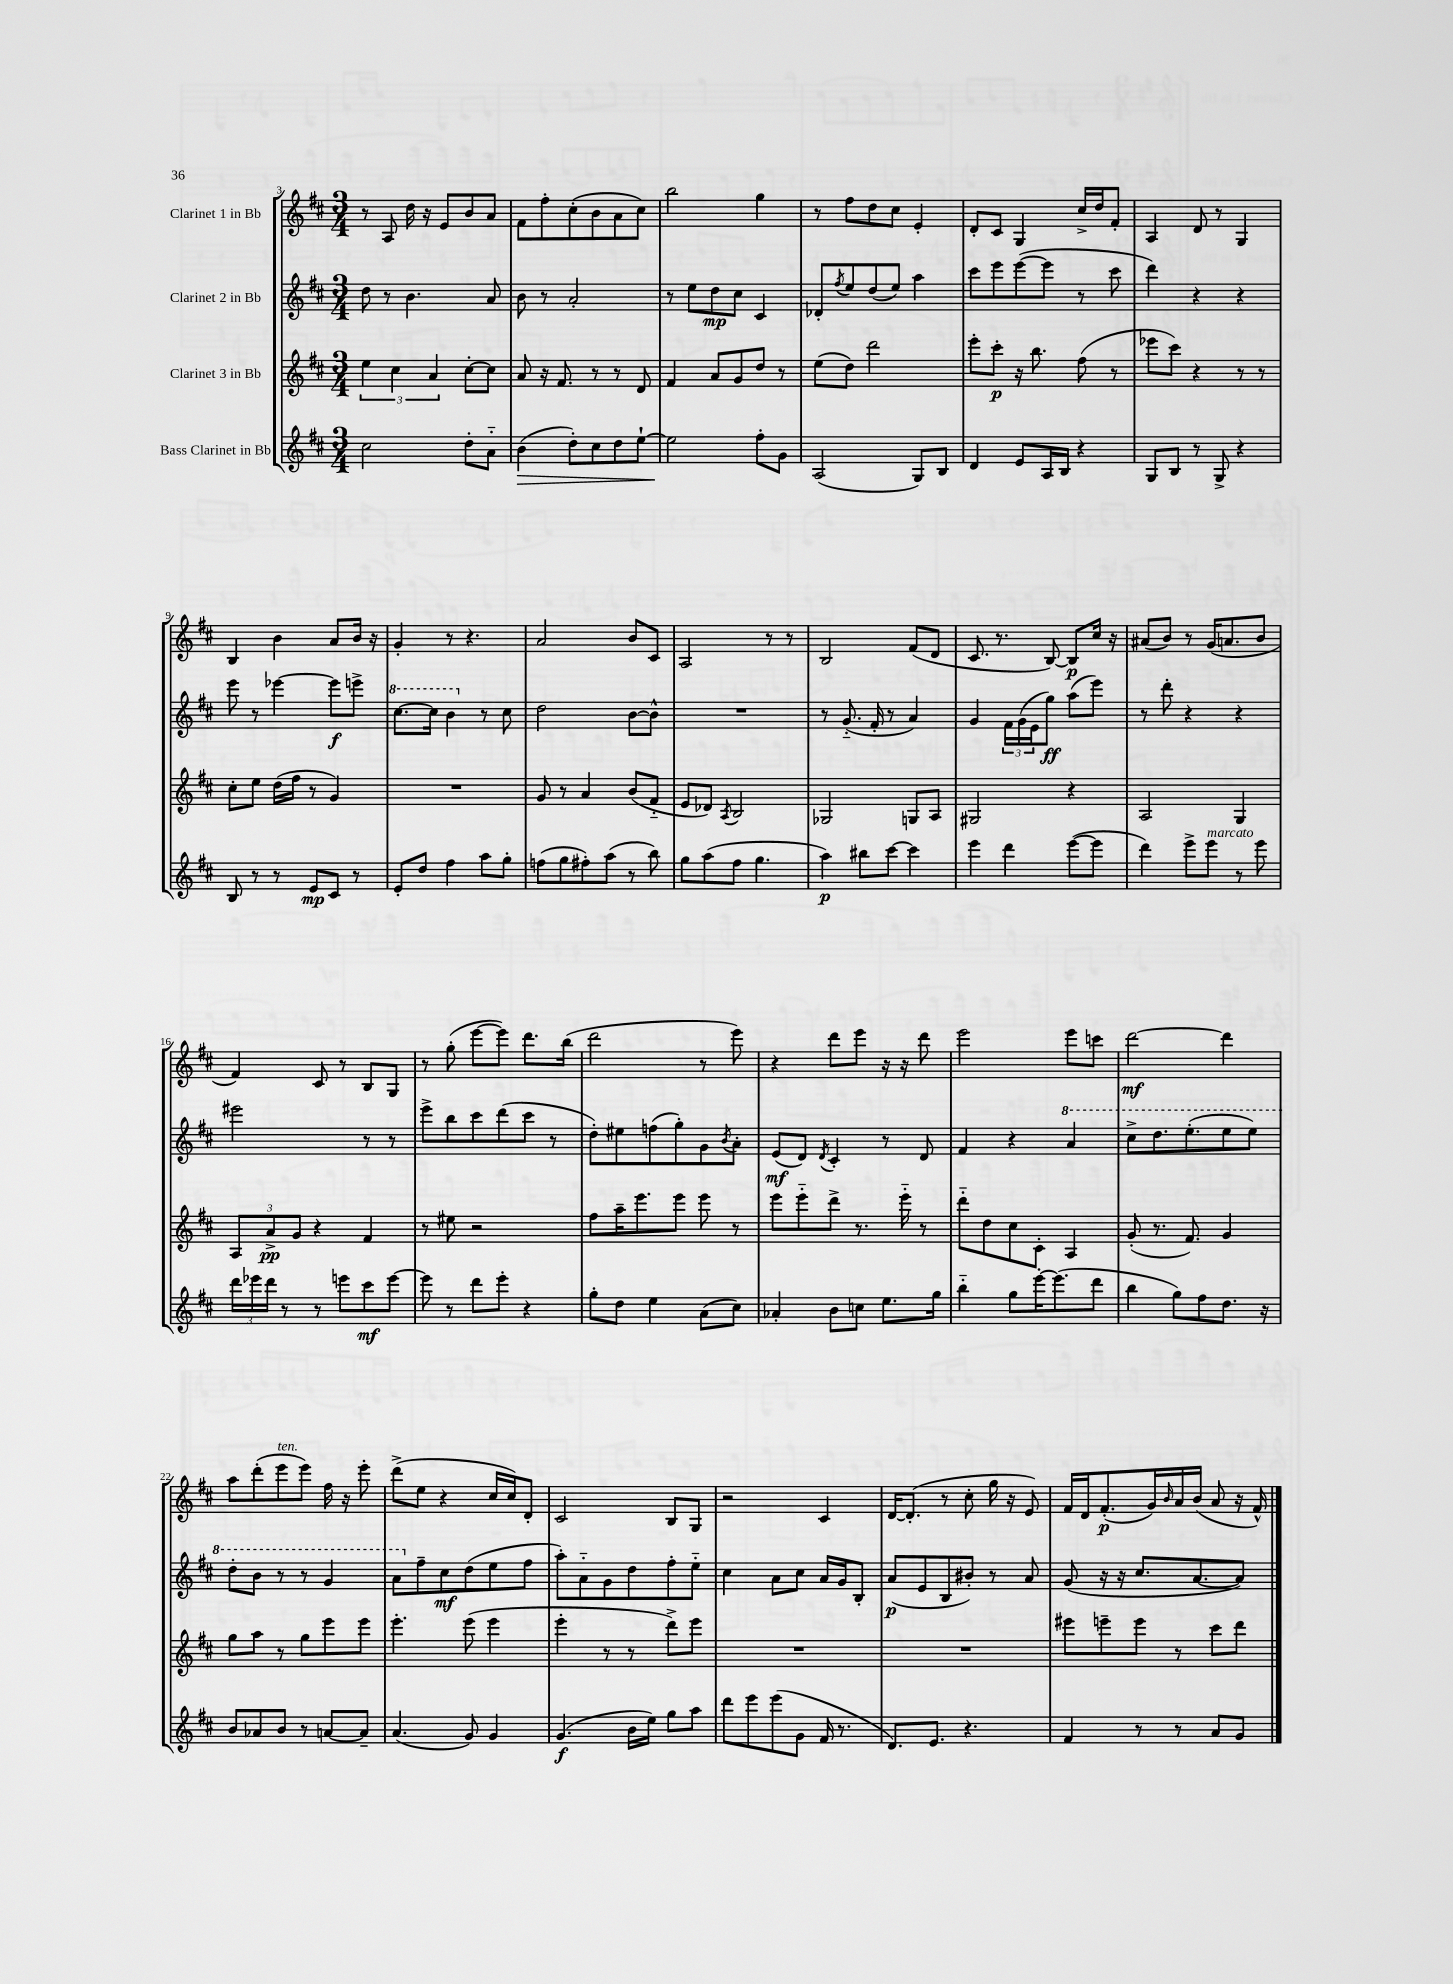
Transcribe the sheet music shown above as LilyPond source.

<<
\new StaffGroup <<
\new Staff = "s0" \with { instrumentName = "Clarinet 1 in Bb" } {
    \clef treble \key d \major \numericTimeSignature \time 3/4
    r8 a8 d''16 r16 e'8 b'8 a'8 |
    fis'8 fis''8-. cis''8-.( b'8 a'8 cis''8) |
    b''2 g''4 |
    r8 fis''8 d''8 cis''8 e'4-. |
    d'8-. cis'8 g4 cis''16-> d''16 fis'8-. |
    a4 d'8 r8 g4 |
    b4 b'4 a'8 b'16 r16 |
    g'4-. r8 r4. |
    a'2 b'8 cis'8 |
    a2 r8 r8 |
    b2 fis'8( d'8 |
    cis'8. r8. b8~) b8\p cis''16 r16 |
    ais'8( b'8) r8 g'16( a'8. b'8 |
    fis'4) cis'8 r8 b8 g8 |
    r8 g''8-.( e'''8~ e'''8) d'''8. b''16( |
    d'''2 r8 e'''8) |
    r4 d'''8 e'''8 r16 r16 d'''8 |
    e'''2 e'''8 c'''8 |
    d'''2~\mf d'''4 |
    a''8 d'''8-.( e'''8^\markup { \italic "ten." } e'''8) fis''16 r16 e'''8-. |
    d'''8->( e''8 r4 cis''16 cis''16) d'8-. |
    cis'2 b8 g8 |
    r2 cis'4 |
    d'16~ d'8.-.( r8 cis''8-. g''16 r16 e'8) |
    fis'16 d'16 fis'8.-.\p( g'16) \grace { b'16 } a'16 b'16( a'8 r16 fis'16-^) \bar "|." |
}
\new Staff = "s1" \with { instrumentName = "Clarinet 2 in Bb" } {
    \clef treble \key d \major \numericTimeSignature \time 3/4
    d''8 r8 b'4. a'8 |
    b'8 r8 a'2-. |
    r8 e''8 d''8\mp cis''8 cis'4 |
    des'8-. \acciaccatura { fis''8 } e''8 d''8( e''8) a''4 |
    cis'''8 e'''8 e'''8~( e'''8 r8 cis'''8 |
    d'''4) r4 r4 |
    e'''8 r8 ees'''4~ ees'''8\f e'''8-> |
    \ottava #1 cis'''8.~ cis'''16 b''4 \ottava #0 r8 cis''8 |
    d''2 b'8~ b'8-^ |
    R2. |
    r8 g'8.-_( fis'16-. r8 a'4) |
    g'4 \tuplet 3/2 { fis'16 g'16( e'16 } g''8\ff) a''8( e'''8) |
    r8 d'''8-. r4 r4 |
    eis'''2 r8 r8 |
    e'''8-> b''8 cis'''8 d'''8( cis'''8 r8 |
    d''8-.) eis''8 f''8( g''8-.) g'8 \acciaccatura { b'8 } a'8-. |
    e'8\mf( d'8) \acciaccatura { d'8 } cis'4-. r8 d'8 |
    fis'4 r4 \ottava #1 a''4 |
    cis'''8-> d'''8. e'''8.-.( e'''8 e'''8) |
    d'''8-. b''8 r8 r8 g''4 |
    a''8 \ottava #0 fis''8-- cis''8\mf d''8( e''8 fis''8 |
    a''8-.) a'8-_ g'8 d''8 fis''8-. e''8-_ |
    cis''4 a'8 cis''8 a'16 g'16 b8-. |
    a'8\p( e'8 b8 bis'8-.) r8 a'8 |
    g'8( r16 r16 cis''8. a'8.~ a'8) \bar "|." |
}
\new Staff = "s2" \with { instrumentName = "Clarinet 3 in Bb" } {
    \clef treble \key d \major \numericTimeSignature \time 3/4
    \tuplet 3/2 { e''4 cis''4 a'4 } cis''8~-. cis''8 |
    a'8 r16 fis'8. r8 r8 d'8 |
    fis'4 a'8 g'8 d''8 r8 |
    e''8( d''8) d'''2 |
    e'''8-. cis'''8-.\p r16 b''8. fis''8( r8 |
    ees'''8 cis'''8) r4 r8 r8 |
    cis''8-. e''8 d''16( fis''16 r8 g'4) |
    R2. |
    g'8 r8 a'4 b'8( fis'8-_ |
    e'8 des'8) \acciaccatura { a8 } b2 |
    ges2 g8 a8 |
    gis2 r4 |
    a2 g4 |
    \tuplet 3/2 { a8 a'8->\pp g'8 } r4 fis'4 |
    r8 eis''8 r2 |
    fis''8 a''16-- e'''8. e'''8 e'''8 r8 |
    e'''8 e'''8-_ d'''8-> r8. e'''16-_ r8 |
    d'''8-_ d''8 cis''8 cis'8-. a4 |
    g'8-.( r8. fis'8.) g'4 |
    g''8 a''8 r8 g''8 e'''8 e'''8 |
    e'''4.-. e'''8( e'''4 |
    e'''4-. r8 r8 d'''8->) e'''8 |
    R2. |
    R2. |
    eis'''8 e'''8-- e'''8 r8 cis'''8 d'''8 \bar "|." |
}
\new Staff = "s3" \with { instrumentName = "Bass Clarinet in Bb" } {
    \clef treble \key d \major \numericTimeSignature \time 3/4
    cis''2 d''8-. a'8-_ |
    b'4\>( d''8-.) cis''8 d''8 e''8~-! |
    e''2\! fis''8-. g'8 |
    a2( g8) b8 |
    d'4 e'8 a16 b16 r4 |
    g8 b8 r8 g8-> r4 |
    b8 r8 r8 e'8\mp cis'8 r8 |
    e'8-. d''8 fis''4 a''8 g''8-. |
    f''8( g''8 fis''8-.) a''8( r8 b''8) |
    g''8 a''8( fis''8 g''4. |
    a''4\p) bis''8 cis'''8~ cis'''4 |
    e'''4 d'''4 e'''8~( e'''8 |
    d'''4) e'''8-> e'''8^\markup { \italic "marcato" } r8 e'''8 |
    \tuplet 3/2 { d'''16 ees'''16 d'''16 } r8 r8 e'''8 cis'''8\mf e'''8~ |
    e'''8 r8 d'''8 e'''8-. r4 |
    g''8-. d''8 e''4 a'8( cis''8) |
    aes'4-. b'8 c''8 e''8. g''16 |
    b''4-_ g''8 e'''16~-. e'''8.( d'''8 |
    b''4 g''8) fis''8 d''8. r16 |
    b'8 aes'8 b'8 r8 a'8~ a'8-- |
    a'4.( g'8) g'4 |
    g'4.\f( b'16 e''16) g''8 a''8 |
    d'''8 e'''8 e'''8( g'8 fis'16 r8. |
    d'8.) e'8. r4. |
    fis'4 r8 r8 a'8 g'8 \bar "|." |
}
>>
>>
\layout { \context { \Score currentBarNumber = #3 } }
